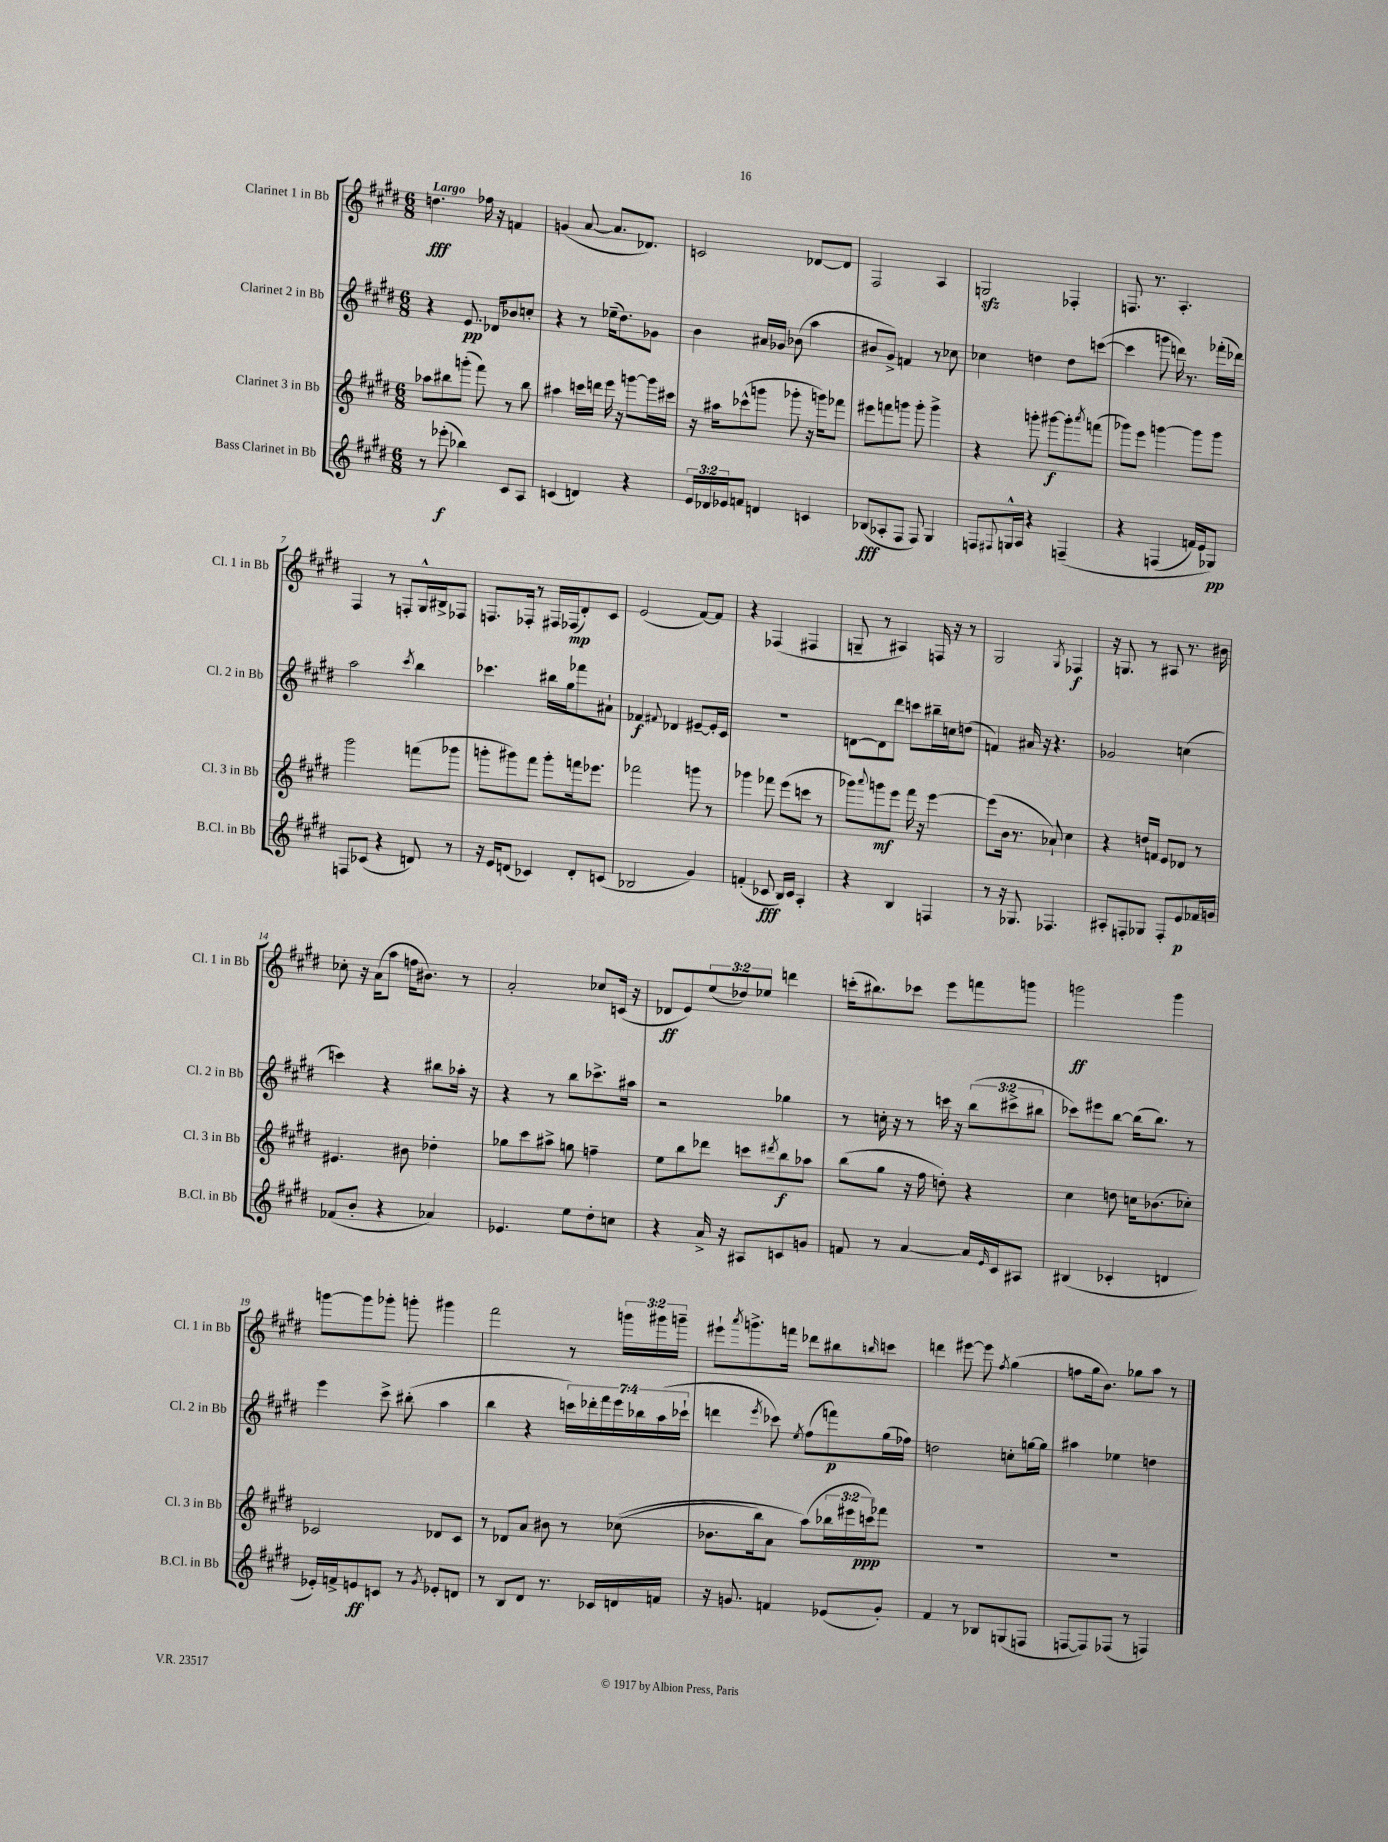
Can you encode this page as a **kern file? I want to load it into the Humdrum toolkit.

**kern	**dynam	**kern	**dynam	**kern	**dynam	**kern	**dynam
*part4	*part4	*part3	*part3	*part2	*part2	*part1	*part1
*staff4	*staff4	*staff3	*staff3	*staff2	*staff2	*staff1	*staff1
*I"Bass Clarinet in Bb	*	*I"Clarinet 3 in Bb	*	*I"Clarinet 2 in Bb	*	*I"Clarinet 1 in Bb	*
*I'B.Cl. in Bb	*	*I'Cl. 3 in Bb	*	*I'Cl. 2 in Bb	*	*I'Cl. 1 in Bb	*
*clefG2	*	*clefG2	*	*clefG2	*	*clefG2	*
*k[f#c#g#d#]	*	*k[f#c#g#d#]	*	*k[f#c#g#d#]	*	*k[f#c#g#d#]	*
*M6/8	*	*M6/8	*	*M6/8	*	*M6/8	*
=1	=1	=1	=1	=1	=1	=1	=1
!	!	!	!	!	!	!LO:TX:a:B:t=Largo	!
8r	.	8aa-X\L	.	4r	.	4.ddn\	fff
(8eee-X'\	f	8bb#X\	.	.	.	.	.
4bb-X\)	.	(8gggn'\J	.	8.e/	pp	.	.
.	.	8fff#\)	.	.	.	16ff-X\	.
.	.	.	.	16d-X/KL	.	16r	.
8c#/L	.	8r	.	8b-X/	.	4fn/	.
8A/J	.	8bb#\	.	8ccn'/J	.	.	.
=2	=2	=2	=2	=2	=2	=2	=2
(4cn/	.	4aa#X\	.	4r	.	(4gn/	.
4dn/)	.	16cccn\LL	.	8r	.	[8a/	.
.	.	16dddn\JJ	.	.	.	.	.
.	.	16eee\	.	(16ee-X~\KL	.	8.a/L]	.
.	.	16r	.	8.dd#\)	.	.	.
4r	.	[8gggn\L	.	.	.	.	.
.	.	.	.	.	.	8.d-X/J)	.
.	.	16ggg\L]	.	8g-X\J	.	.	.
.	.	16ccc#X\JJ	.	.	.	.	.
=3	=3	=3	=3	=3	=3	=3	=3
24e/LL	.	16r	.	4b\	.	2cn/	.
24d-X/	.	.	.	.	.	.	.
.	.	16aa#X\KL	.	.	.	.	.
24e-X/J	.	.	.	.	.	.	.
8fn/J	.	(8ccc-X^^\	.	.	.	.	.
4dn/	.	8gggn\J	.	16a#X/LL	.	.	.
.	.	.	.	16g-X/JJ	.	.	.
.	.	8ggg-X'\	.	(8b-X\	.	.	.
4cn/	.	16r	.	4aa\	.	[8d-X/L	.
.	.	16gggn\KL)	.	.	.	.	.
.	.	8fff-X\J	.	.	.	8d-/J]	.
=4	=4	=4	=4	=4	=4	=4	=4
(8B-X/L	fff	8eee#X\L	.	8b#X/L	.	2F#/	.
8A-X'/	.	8fffn\	.	8g#^/J)	.	.	.
8F#/J	.	8gggn\J	.	4fn/	.	.	.
8F#/)	.	8ggg'\	.	.	.	.	.
4G#/	.	4ggg^\	.	8r	.	4A/	.
.	.	.	.	8cc-X\	.	.	.
=5	=5	=5	=5	=5	=5	=5	=5
8Fn/L	.	4r	.	4cc-X\	.	2Gnzz/	.
8qqF#X/	.	.	.	.	.	.	.
16Gn^^/L	.	.	.	.	.	.	.
16A/JJ	.	.	.	.	.	.	.
4r	.	8gggn'\	.	4ddn\	.	.	.
.	.	[8ggg#X\L	f	.	.	.	.
(4Fn~/	.	8ggg#'\]	.	8dd\L	.	4F-X'/	.
.	.	8qaaa/	.	.	.	.	.
.	.	(8fffn\J	.	([8cccn\J	.	.	.
=6	=6	=6	=6	=6	=6	=6	=6
4r	.	8ggg-X\L)	.	4ccc\]	.	8.Fn/	.
.	.	8eee\J	.	.	.	.	.
.	.	.	.	.	.	8.r	.
(4Fn/	.	[4gggn\	.	8gggn\	.	.	.
.	.	.	.	16dddn\)	.	4.A'/	.
.	.	.	.	8.r	.	.	.
16fn/LL)	.	8ggg\L]	.	.	.	.	.
16e/J	.	.	.	.	.	.	.
8G-X/J)	pp	8ggg\J	.	(16fff-X'\LL	.	.	.
.	.	.	.	16ddd-X\JJ)	.	.	.
!!LO:LB:g=z
=7	=7	=7	=7	=7	=7	=7	=7
8Fn/L	.	2ggg#\	.	2aa\	.	4F#/	.
(8c-X/J	.	.	.	.	.	.	.
4r	.	.	.	.	.	8r	.
.	.	.	.	.	.	8Fn'/L	.
.	.	.	.	8qccc#/	.	.	.
8dn/)	.	(8fffn\L	.	4bb\	.	16G#^^/L	.
.	.	.	.	.	.	16B#X^/J	.
8r	.	8ggg-X\J	.	.	.	8F-X/J	.
=8	=8	=8	=8	=8	=8	=8	=8
16r	.	8gggn'\L	.	4.ccc-X\	.	8.Fn/L	.
16e/KL	.	.	.	.	.	.	.
(8dn/J	.	8ggg#X\)	.	.	.	.	.
.	.	.	.	.	.	16F-X'/Jk	.
4c-X/)	.	8fff#\J	.	.	.	8r	.
.	.	8ggg#'\L	.	16bb#X\LL	.	16F#X/LL	.
.	.	.	.	16gg#\J	.	(16F-X/J	mp
8d'/L	.	16fffn\k	.	8fff-X\	.	8d#'/)	.
.	.	8.eee-X\J	.	.	.	.	.
(8cn/J	.	.	.	8a#X`\J	.	8c#/J	.
=9	=9	=9	=9	=9	=9	=9	=9
2B-X/	.	2fff-X\	.	4f-X/	f	(2e/	.
.	.	.	.	8qqf#X/	.	.	.
.	.	.	.	4d-X/	.	.	.
4g#/)	.	8gggn\	.	[8e#X~/L	.	[8f#/L)	.
.	.	8r	.	16e#'/L]	.	8f#/J]	.
.	.	.	.	16c#/JJ	.	.	.
=10	=10	=10	=10	=10	=10	=10	=10
(4fn'/	.	4ggg-X\	.	2.r	.	4r	.
8c-X/	fff	8fff-X\	.	.	.	(4F-X/	.
16B/LL)	.	(8eee\L	.	.	.	.	.
16c-/JJ	.	.	.	.	.	.	.
4A'/	.	8cccn\J	.	.	.	4F#X/	.
.	.	8r	.	.	.	.	.
=11	=11	=11	=11	=11	=11	=11	=11
4r	.	8ggg-X\L)	.	[8dn\L	.	8Gn~/	.
.	.	8qqaaa/	.	.	.	.	.
.	.	8gggn\	mf	8d\]	.	8r	.
4B/	.	8eee\J	.	8ddd#\J	.	4A#X/)	.
.	.	16fff#\	.	8cccn\L	.	.	.
.	.	16r	.	.	.	.	.
4Fn/	.	[4eee\	.	16bb#X~\L	.	16Fn/	.
.	.	.	.	16ccn\J	.	16r	.
.	.	.	.	(8ddn\J	.	8r	.
=12	=12	=12	=12	=12	=12	=12	=12
8r	.	(8eee\L]	.	4fn/)	.	2G#/	.
16r	.	16b\Jk	.	.	.	.	.
8.G-X/	.	8.r	.	.	.	.	.
.	.	.	.	16a#X/	.	.	.
.	.	.	.	16r	.	.	.
4.F-X/	.	8a-X`/)	.	4.r	.	.	.
.	.	.	.	.	.	8qG#/	.
.	.	4cc#\	.	.	.	4F-X/	f
=13	=13	=13	=13	=13	=13	=13	=13
8A#X'/L	.	4r	.	2g-X/	.	16r	.
.	.	.	.	.	.	8.Gn/	.
8Fn'/	.	.	.	.	.	.	.
8G-X/J	.	16ddn/LL	.	.	.	8r	.
.	.	16fn/JJ	.	.	.	.	.
8F'/L	.	8e/L	.	.	.	8A#X/	.
8e/	p	8d-X/J	.	(4ccn\	.	8.r	.
16f-X/L	.	8r	.	.	.	.	.
16gn/JJ	.	.	.	.	.	16b#X\	.
!!LO:LB:g=z
=14	=14	=14	=14	=14	=14	=14	=14
(8f-X/L	.	4.e#X/	.	4cccn\)	.	8cc-X'\	.
8b'/J	.	.	.	.	.	16r	.
.	.	.	.	.	.	(16a\KL	.
4r	.	.	.	4r	.	8aa\J	.
.	.	8b#X\	.	.	.	16ffn\KL	.
.	.	.	.	.	.	8.b#X\J)	.
4a-X/)	.	4dd-X'\	.	8bb#X\L	.	.	.
.	.	.	.	16aa-X'\Jk	.	8r	.
.	.	.	.	16r	.	.	.
=15	=15	=15	=15	=15	=15	=15	=15
4.e-X/	.	8gg-X\L	.	4r	.	2a'/	.
.	.	8ccc#\	.	.	.	.	.
.	.	8aa#X^\J	.	8r	.	.	.
8ee\L	.	8ggn\	.	8bb\L	.	.	.
8dd#'\	.	4ffn~\	.	8.ccc-X^\	.	8cc-X/L	.
8ccn\J	.	.	.	.	.	(16cn/Jk	.
.	.	.	.	16aa#X\Jk	.	16r	.
=16	=16	=16	=16	=16	=16	=16	=16
4r	.	8ee\L	.	2r	.	8d-X/L	ff
.	.	8bb\	.	.	.	8e/)	.
16a^/	.	8ddd-X\J	.	.	.	(12ee/	.
16r	.	.	.	.	.	.	.
.	.	.	.	.	.	12dd-X/)	.
8A#X/L	.	8cccn\L	.	.	.	.	.
.	.	.	.	.	.	12ee-X/J	.
.	.	8qddd#X/	.	.	.	.	.
8cn/	.	8bb\	f	4gg-X\	.	4dddn\	.
8gn/J	.	8aa-X\J	.	.	.	.	.
=17	=17	=17	=17	=17	=17	=17	=17
8fn/	.	(8bb\L	.	8r	.	(16cccn'\KL	.
.	.	.	.	.	.	8.bb#X\)	.
8r	.	8gg#\J	.	16ccn'\	.	.	.
.	.	.	.	16r	.	.	.
[4a/	.	16r	.	8r	.	8ccc-X\J	.
.	.	16ff#\	.	.	.	.	.
.	.	8ddn'\)	.	16cccn\	.	8eee\L	.
.	.	.	.	16r	.	.	.
16a/LL]	.	4r	.	(12bb\L	.	8fffn\	.
16qqe/	.	.	.	.	.	.	.
16c#/J	.	.	.	.	.	.	.
.	.	.	.	12ccc#X^\	.	.	.
8A#X/J	.	.	.	.	.	8gggn\J	.
.	.	.	.	12bb#X\J	.	.	.
=18	=18	=18	=18	=18	=18	=18	=18
(4B#X/	.	4cc#\	.	8ccc-X\L)	.	2gggn\	ff
.	.	.	.	8eee#X\	.	.	.
4c-X'/	.	8ddn\	.	[8bb\J	.	.	.
.	.	16ccn\KL	.	(16bb\KL]	.	.	.
.	.	(8.b-X\	.	8.bb\J)	.	.	.
4dn/	.	.	.	.	.	4ggg\	.
.	.	8cc-X'\J)	.	8r	.	.	.
!!LO:LB:g=z
=19	=19	=19	=19	=19	=19	=19	=19
16e-X'/LL)	.	2c-X/	.	4eee\	.	[8gggn\L	.
16fn^/J	.	.	.	.	.	.	.
8en/	ff	.	.	.	.	8ggg\]	.
8cn/J	.	.	.	8ccc#^\	.	8ggg-X'\J	.
8r	.	.	.	(8bb#X'\	.	8gggn'\	.
8qg#/	.	.	.	.	.	.	.
8e-X'/L	.	8d-X/L	.	4aa\	.	4ggg#X\	.
8dn/J	.	8c-/J	.	.	.	.	.
=20	=20	=20	=20	=20	=20	=20	=20
8r	.	8r	.	4bb\	.	2fff#\	.
8B/L	.	8d-X/L	.	.	.	.	.
8d#/J	.	8a/J	.	4r	.	.	.
8.r	.	8b#X\	.	.	.	.	.
.	.	8r	.	28cccn\LL)	.	8r	.
.	.	.	.	28ddd-X'\	.	.	.
16c-X/LL	.	.	.	.	.	.	.
.	.	.	.	28fff#\	.	.	.
.	.	.	.	28eee\	.	.	.
16dn/	.	((8cc-X\	.	.	.	24gggn\LL	.
.	.	.	.	28bb-X\	.	.	.
.	.	.	.	.	.	24ggg#X\	.
.	.	.	.	(28aa\	.	.	.
16fn/JJ	.	.	.	.	.	.	.
.	.	.	.	.	.	24gggn~\JJ	.
.	.	.	.	28ccc-X`\JJ	.	.	.
=21	=21	=21	=21	=21	=21	=21	=21
16r	.	8.b-X\L	.	4dddn\	.	8eee#X`\L	.
8.gn/	.	.	.	.	.	.	.
.	.	.	.	.	.	8qaaa/	.
.	.	.	.	.	.	8.gggn^\	.
.	.	16bb\k)	.	.	.	.	.
.	.	.	.	8qeee/	.	.	.
4fn/	.	8a\J	.	8ccc-X\)	.	.	.
.	.	.	.	.	.	16fffn\Jk	.
.	.	.	.	8qee/	.	.	.
.	.	(8aa\L)	.	(8ff#\L	.	8ddd-X\L	.
(8e-X/L	.	24bb-X\L	.	8fffn\)	p	8bb#X\	.
.	.	24eee#X\	.	.	.	.	.
.	.	24cccn\J)	ppp	.	.	.	.
.	.	.	.	.	.	16qqbbn/	.
8g'/J)	.	8fff-X\J	.	(16gg#\L	.	8cccn\J	.
.	.	.	.	16ff-X\JJ)	.	.	.
=22	=22	=22	=22	=22	=22	=22	=22
4f#/	.	2.r	.	2ddn\	.	4dddn\	.
8r	.	.	.	.	.	[8eee#X\	.
8B-X/L	.	.	.	.	.	8eee#\]	.
.	.	.	.	.	.	8qff#/	.
(8Gn/	.	.	.	8ccn'\L	.	(4gg#\	.
8Fn/J	.	.	.	[16ggn\L	.	.	.
.	.	.	.	16gg\JJ]	.	.	.
=23	=23	=23	=23	=23	=23	=23	=23
[8Fn/L	.	2.r	.	4aa#X\	.	8ffn\L	.
8F/])	.	.	.	.	.	16gg#\k	.
.	.	.	.	.	.	8.b\J)	.
(8F-X/J	.	.	.	4ee-X\	.	.	.
8r	.	.	.	.	.	8gg-X\L	.
4Fn/)	.	.	.	4ddn\	.	8aa\J	.
.	.	.	.	.	.	8r	.
==	==	==	==	==	==	==	==
*-	*-	*-	*-	*-	*-	*-	*-
